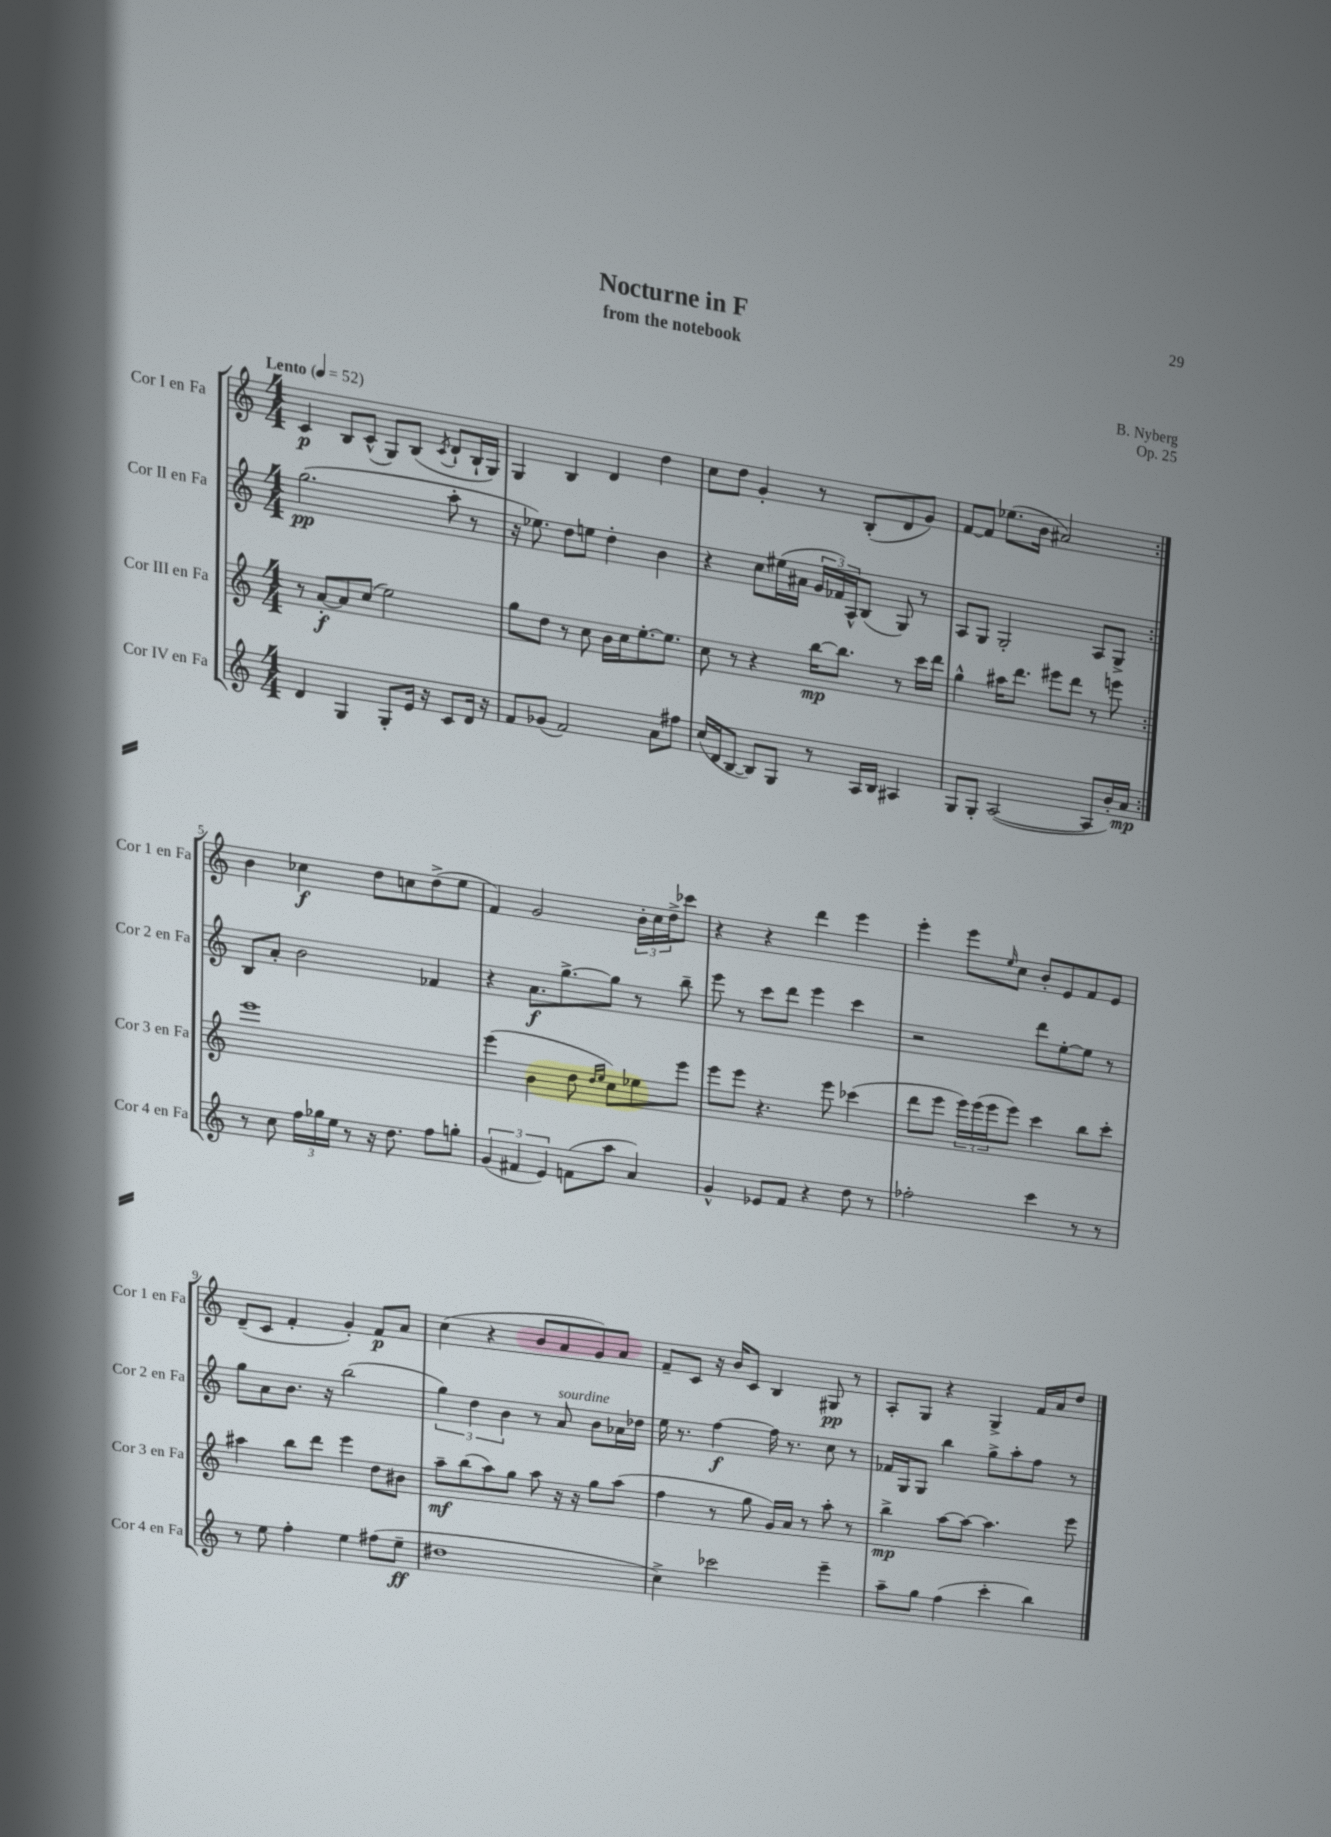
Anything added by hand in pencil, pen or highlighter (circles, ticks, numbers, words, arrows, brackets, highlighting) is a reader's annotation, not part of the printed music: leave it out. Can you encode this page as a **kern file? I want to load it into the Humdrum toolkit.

**kern	**kern	**kern	**kern
*staff4	*staff3	*staff2	*staff1
*clefG2	*clefG2	*clefG2	*clefG2
*k[]	*k[]	*k[]	*k[]
*M4/4	*M4/4	*M4/4	*M4/4
*MM52	*MM52	*MM52	*MM52
4d/	8r	(2.gg\	4c/
.	[8a'/L	.	.
4G/	8a/]	.	8B/L
.	(8cc/J	.	(8c^^/J
8G'/L	2ee\)	.	8G/L)
16e/Jk	.	.	(8B/J
16r	.	.	.
.	.	.	8qc/
8c/L	.	8aa'\	8d`/L
16d/Jk	.	8r	16B`/L
16r	.	.	16G/JJ)
=	=	=	=
8f/L	8gg\L	16r	4G/
.	.	8.ee-\)	.
(8g-/J	8dd\J	.	.
2f/)	8r	8dd\L	4B/
.	8cc\	8ee\J	.
.	16b\LL	4dd'\	4d/
.	16cc\J	.	.
.	[8.ee'\	.	.
8a\L	.	4b\	4dd\
.	8.ee\]J	.	.
8ff#\J	.	.	.
=	=	=	=
(16cc/LL	8cc\	4r	8cc\L
16d/J	.	.	.
[8B/J	8r	.	8dd\J
8B/]L)	4r	8cc\L	4g'/
8G/J	.	(16ee#\L	.
.	.	16a#\JJ	.
8r	[16bb\LK	24g/LL	8r
.	.	24f-/)	.
.	8.bb\]J	.	.
.	.	24A^^/J	.
16A/LL	.	(8B/J	(8B'/L
16B/JJ	.	.	.
4A#/	8r	8G/)	8d/
.	16ccc\LL	8r	8g/J)
.	16ddd\JJ	.	.
=	=	=	=
8G/L	4gg^^\	8A/L	[8f/L
8G'/J	.	8G/J	8f/]J
([2A/	16aa#\LK	2G'/	(8.ee-\L
.	8.ddd\J	.	.
.	.	.	16b\Jk
.	8eee#\L	.	2a#/)
.	8ddd\J	.	.
8A/]L	8r	8A/L	.
16b'/L)	8eee\	8G^/J	.
16a/JJ	.	.	.
=:|!	=:|!	=:|!	=:|!
8r	1eee	8B/L	4b\
8cc\	.	8a'/J	.
24ff\LL	.	2b\	4cc-\
24gg-\	.	.	.
24ee\JJ	.	.	.
8r	.	.	.
16r	.	.	8dd\L
8.dd\	.	.	.
.	.	.	8cc\
8ff\L	.	4f-/	(8dd^\
8gg'\J	.	.	8ee\J
=	=	=	=
(6g/	(4eee\	4r	4f/)
6f#/	.	.	.
.	4b\	8.a\L	2g/
6e/)	.	.	.
.	.	[8.gg^\	.
(8f\L	8dd\	.	.
.	16qqdd/LL	.	.
.	16qqee/JJ	.	.
8aa\J	8cc\L)	8gg\]J	.
4a/)	8ee-\	8r	24b'\LL
.	.	.	24cc\
.	.	.	24dd^\J
.	8eee\J	8bb~\	8ccc-\J
=	=	=	=
4g^^/	8eee\L	8eee\	4r
.	8eee\J	8r	.
8e-/L	4.r	8ccc\L	4r
8f/J	.	8ddd\J	.
4r	.	4eee\	4ddd\
.	8eee\	.	.
8dd\	(4ccc-\	4ccc\	4eee\
8r	.	.	.
=	=	=	=
2ff-'\	8ddd\L	2r	4eee'\
.	8eee\J	.	.
.	24eee\LL)	.	8eee\L
.	(24eee\	.	.
.	24eee\J	.	.
.	.	.	16qqee/
.	8eee\J)	.	8cc\J
4ccc\	4ccc\	8ddd\L	8b'/L
.	.	[8ee'\	8e/
8r	8bb\L	8ee\]J	8f/
8r	8ccc'\J	8r	8e/J
=	=	=	=
8r	4aa#\	8gg\L	(8d~/L
8ee\	.	8a\	8c/J
4ff'\	8bb\L	8.b\J	4f'/
.	8ddd\J	.	.
.	.	16r	.
4ee\	4eee\	(2bb\	4g'/)
(8ff#\L	8dd\L	.	8f/L
8ee~\J	8b#\J	.	8a/J
=	=	=	=
1dd#	8aa~\L	6gg\)	(4cc\
.	(8bb\	.	.
.	.	6dd\	.
.	8aa\)	.	4r
.	.	6b\	.
.	8gg\J	.	.
.	8aa\	8r	8b/L
.	16r	8a/	8a/
.	16r	.	.
.	8gg\L	8b\L	8g/)
.	(8aa\J	16a-\L	8a/J
.	.	16dd-\JJ	.
=	=	=	=
4cc^\)	4ff\	16ee\	8f~/L
.	.	8.r	.
.	.	.	8c/J
2ccc-\	8r	[4ff\	16r
.	.	.	16b/LK
.	8gg\	.	8c/J
.	16g/LL)	16ff\]	4B/
.	16a/JJ	8.r	.
.	8r	.	.
4eee~\	8aa'\	8cc\	8G#/
.	8r	8r	8r
=	=	=	=
8aa~\L	4bb^\	16f-/LL	8A'/L
.	.	16G/J	.
8gg\J	.	8G/J	8G/J
(4ff\	[8aa\L	4bb\	4r
.	8aa\_J	.	.
4ccc'\	4.aa\]	8gg^\L	4G^/
.	.	8aa'\	.
4bb\)	.	8ff\J	16f/LL
.	.	.	16a/J
.	8eee\	8r	8dd/J
==	==	==	==
*-	*-	*-	*-
